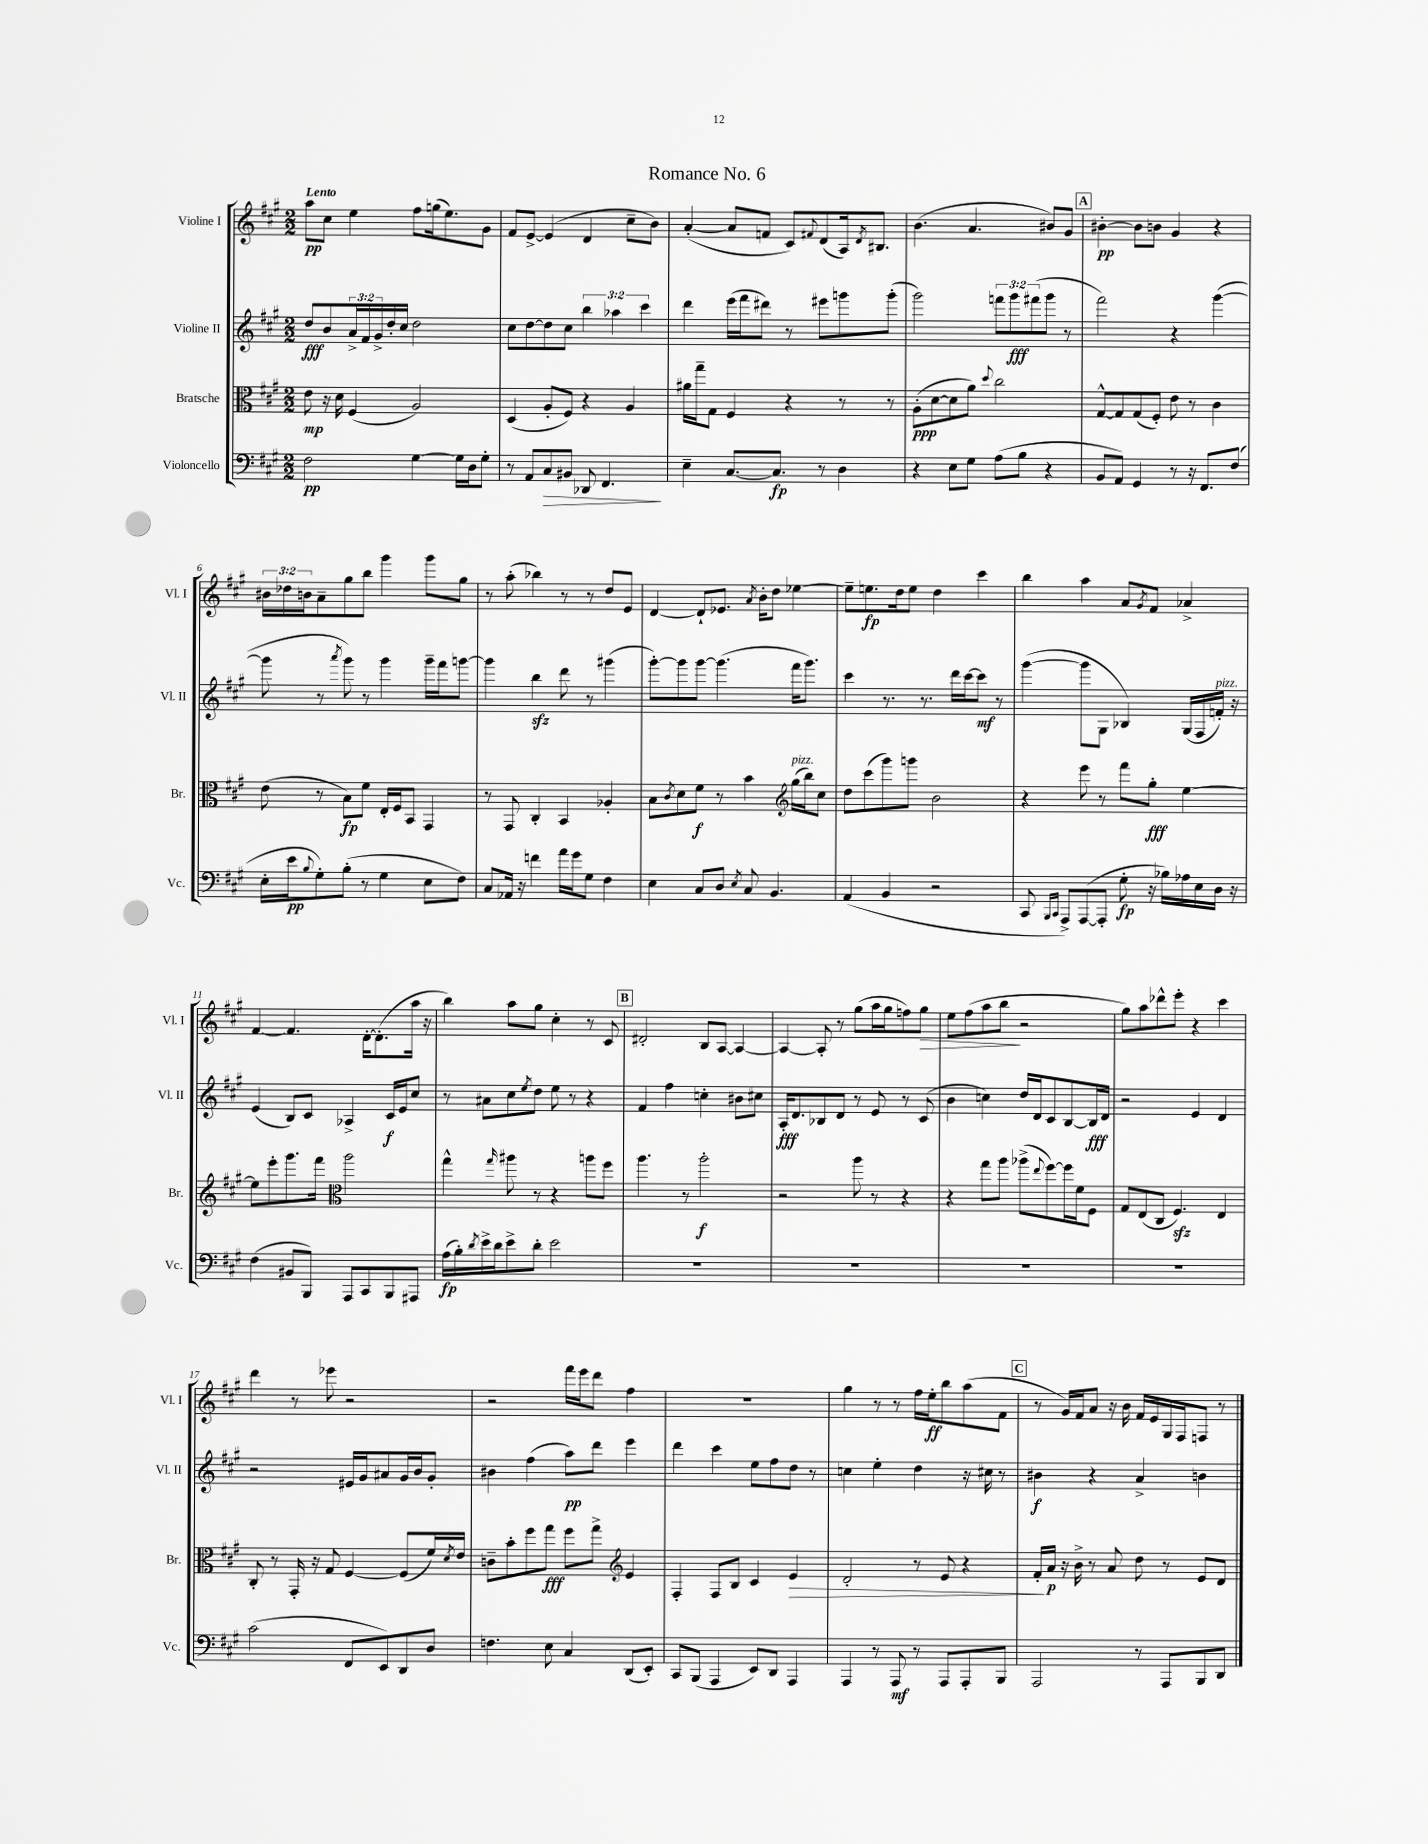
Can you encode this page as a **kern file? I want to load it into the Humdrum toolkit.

**kern	**dynam	**kern	**dynam	**kern	**dynam	**kern	**dynam
*part4	*part4	*part3	*part3	*part2	*part2	*part1	*part1
*staff4	*staff4	*staff3	*staff3	*staff2	*staff2	*staff1	*staff1
*I"Violoncello	*	*I"Bratsche	*	*I"Violine II	*	*I"Violine I	*
*I'Vc.	*	*I'Br.	*	*I'Vl. II	*	*I'Vl. I	*
*clefF4	*	*clefC3	*	*clefG2	*	*clefG2	*
*k[f#c#g#]	*	*k[f#c#g#]	*	*k[f#c#g#]	*	*k[f#c#g#]	*
*M2/2	*	*M2/2	*	*M2/2	*	*M2/2	*
=1	=1	=1	=1	=1	=1	=1	=1
!	!	!	!	!	!	!LO:TX:a:B:t=Lento	!
2F#\	pp	8e\	mp	8dd/L	fff	8aa\L	pp
.	.	16r	.	8b/	.	8cc#\J	.
.	.	16d\	.	.	.	.	.
.	.	(4F#/	.	24a^/L	.	4ee\	.
.	.	.	.	24f#/	.	.	.
.	.	.	.	24g#^/	.	.	.
.	.	.	.	16dd'/	.	.	.
.	.	.	.	16cc#/JJ	.	.	.
[4G#\	.	2A/)	.	2dd\	.	8ff#\L	.
.	.	.	.	.	.	(16ggn\k	.
.	.	.	.	.	.	8.ee\)	.
16G#\LL]	.	.	.	.	.	.	.
16D\J	.	.	.	.	.	.	.
8G#'\J	.	.	.	.	.	8g#\J	.
=2	=2	=2	=2	=2	=2	=2	=2
8r	.	(4D/	.	8cc#\L	.	8f#/L	.
8AA/L	.	.	.	[8dd\	.	[8e^/J	.
!	!LO:HP:b	!	!	!	!	!	!
8C#/	>	8A'/L	.	8dd\]	.	(4e/]	.
8BB#X/J	.	8F#/J)	.	8cc#\J	.	.	.
8DD-X/	.	4r	.	6bb\	.	4d/	.
4.FF#/	.	.	.	.	.	.	.
.	.	.	.	6aa-X\	.	.	.
.	.	4A/	.	.	.	8cc#~\L	.
.	.	.	.	6ccc#\	.	.	.
.	.	.	.	.	.	8b\J)	.
.	]	.	.	.	.	.	.
=3	=3	=3	=3	=3	=3	=3	=3
4E~\	.	16a#X\LL	.	4ddd\	.	([4a'/	.
.	.	16gg#~\J	.	.	.	.	.
.	.	8G#\J	.	.	.	.	.
[8.C#/L	.	4F#/	.	(16eee\LL	.	8a/L]	.
.	.	.	.	16fff#\J	.	.	.
.	.	.	.	8ddd#X\J)	.	8fn/J	.
8.C#/J]	fp	.	.	.	.	.	.
.	.	4r	.	8r	.	8c#/L)	.
.	.	.	.	.	.	8qqf#X/	.
8r	.	.	.	8eee#X\L	.	(8d/	.
4D\	.	8r	.	8gggn\	.	16A/k)	.
.	.	.	.	.	.	8qd/	.
.	.	.	.	.	.	8.B#X/J	.
.	.	8r	.	(8ggg'\J	.	.	.
=4	=4	=4	=4	=4	=4	=4	=4
4r	.	(8A'\L	ppp	2ggg#\)	.	(4.b\	.
.	.	[8d\	.	.	.	.	.
8E\L	.	8d\]	.	.	.	.	.
8G#\J	.	8a\J)	.	.	.	4.a/	.
.	.	8qqdd/	.	.	.	.	.
(8A\L	.	2cc#\	.	12fffn\L	.	.	.
.	.	.	.	12ggg#\	fff	.	.
8B\J	.	.	.	.	.	.	.
.	.	.	.	(12fff#X\	.	.	.
4r	.	.	.	8ggg#\J	.	8b#X/L)	.
.	.	.	.	8r	.	8g#/J	.
!!LO:REH:place=s1:t=A
=5	=5	=5	=5	=5	=5	=5	=5
8BB/L	.	[8G#^^/L	.	2fff#\)	.	[4b#X'\	pp
8AA/J)	.	8G#/]	.	.	.	.	.
4GG#/	.	(8G#/	.	.	.	8b#\L]	.
.	.	8F#'/J)	.	.	.	8bn\J	.
8r	.	8e\	.	4r	.	4g#/	.
16r	.	8r	.	.	.	.	.
8.FF#/L	.	.	.	.	.	.	.
.	.	4c#\	.	([4ggg#\	.	4r	.
(8F#/J	.	.	.	.	.	.	.
!!LO:LB:g=z
=6	=6	=6	=6	=6	=6	=6	=6
16E'\LL	.	(8e\	.	8ggg#\]	.	24b#X\LL	.
.	.	.	.	.	.	24dd-X\	.
16e\J	pp	.	.	.	.	.	.
.	.	.	.	.	.	24bn\J	.
8qqB/	.	.	.	.	.	.	.
8G#'\)	.	8r	.	8r	.	8a~\	.
.	.	.	.	8qaaa/	.	.	.
(8B'\J	.	8B\L)	fp	8ggg#\)	.	8gg#\	.
8r	.	8f#\J	.	8r	.	8bb\J	.
4G#\	.	16E'/LL	.	4ggg#\	.	4ggg#\	.
.	.	16F#/J	.	.	.	.	.
.	.	8BB/J	.	.	.	.	.
8E\L	.	4GG#/	.	16ggg#~\LL	.	8ggg#\L	.
.	.	.	.	16fff#\J	.	.	.
8F#\J)	.	.	.	[8gggn\J	.	8gg#\J	.
=7	=7	=7	=7	=7	=7	=7	=7
8C#/L	.	8r	.	4ggg\]	.	8r	.
16AA-X/Jk	.	8GG#/	.	.	.	(8aa'\	.
16r	.	.	.	.	.	.	.
4fn\	.	4C#'/	.	4bbzz\	.	4bb-X\)	.
16a\LL	.	4BB/	.	8ddd\	.	8r	.
16g#\J	.	.	.	.	.	.	.
8G#\J	.	.	.	8r	.	8r	.
4F#\	.	4A-X'/	.	(4ggg#X\	.	8dd/L	.
.	.	.	.	.	.	8e/J	.
=8	=8	=8	=8	=8	=8	=8	=8
4E\	.	8B\L	.	[8ggg#'\L)	.	[4d/	.
.	.	8qc#/	.	.	.	.	.
.	.	8d\	.	8ggg#\]	.	.	.
8C#/L	.	8f#\J	f	[8ggg#\J	.	8d`/L]	.
8D/J	.	8r	.	(4.ggg#\]	.	8.e-X/J	.
8qE/	.	.	.	.	.	.	.
8C#/	.	4b\	.	.	.	.	.
.	.	.	.	.	.	8qa/	.
.	.	.	.	.	.	16b'\KL	.
4.BB/	.	.	.	.	.	8dd\J	.
*	*	*clefG2	*	*	*	*	*
!	!	!LO:TX:a:i:t=pizz.	!	!	!	!	!
.	.	(16gg#\LL	.	16fff#\KL	.	[4ee-X\	.
.	.	16bb\J)	.	8.ggg#\J)	.	.	.
.	.	8cc#\J	.	.	.	.	.
=9	=9	=9	=9	=9	=9	=9	=9
(4AA/	.	8dd\L	.	4ccc#\	.	8ee-~\L]	.
.	.	(8ccc#\	.	.	.	8.een\	fp
4BB/	.	8ggg#\)	.	8.r	.	.	.
.	.	.	.	.	.	16dd\k	.
.	.	8gggn\J	.	.	.	8ee\J	.
.	.	.	.	8.r	.	.	.
2r	.	2b\	.	.	.	4dd\	.
.	.	.	.	16ddd\LL	.	.	.
.	.	.	.	[16ccc#\J	.	.	.
.	.	.	.	8ccc#\J]	mf	4ccc#\	.
.	.	.	.	8r	.	.	.
=10	=10	=10	=10	=10	=10	=10	=10
8CC#/	.	4r	.	([4ggg#\	.	4bb\	.
16qqBBB/LL	.	.	.	.	.	.	.
16qqCC#/JJ	.	.	.	.	.	.	.
8AAA^/L)	.	.	.	.	.	.	.
([8AAA/	.	8eee\	.	8ggg#\L]	.	4aa\	.
8AAA'/J]	.	8r	.	8G#\J	.	.	.
8G#'\	fp	8fff#\L	.	4B-X/)	.	8a/L	.
.	.	.	.	.	.	8qg#/	.
16r	.	8gg#'\J	fff	.	.	8f#/J	.
16B-X\LL)	.	.	.	.	.	.	.
16A-X\	.	[4ee\	.	(16G#/LL	.	4a-X^/	.
16E\	.	.	.	16F#/	.	.	.
!	!	!	!	!LO:TX:a:i:t=pizz.	!	!	!
16D\JJ	.	.	.	16fn'/JJ)	.	.	.
16r	.	.	.	16r	.	.	.
!!LO:LB:g=z
=11	=11	=11	=11	=11	=11	=11	=11
(4F#\	.	8ee\L]	.	(4e/	.	[4f#/	.
.	.	8eee'\	.	.	.	.	.
8BB#X/L	.	8.ggg#\	.	8B/L)	.	4.f#/]	.
8BBB/J)	.	.	.	8c#/J	.	.	.
.	.	16fff#\Jk	.	.	.	.	.
*	*	*clefC3	*	*	*	*	*
8AAA/L	.	2aa\	.	4A-X^/	.	.	.
8CC#/	.	.	.	.	.	[16d'\KL	.
.	.	.	.	.	.	(8.d'\]	.
8BBB/	.	.	.	16c#/LL	f	.	.
.	.	.	.	16e/J	.	.	.
8AAA#X/J	.	.	.	8cc#/J	.	16aa\Jk	.
.	.	.	.	.	.	16r	.
=12	=12	=12	=12	=12	=12	=12	=12
(16A\LL	fp	4gg#^^\	.	8r	.	4bb\)	.
16B'\)	.	.	.	.	.	.	.
8qd/	.	.	.	.	.	.	.
16e^\	.	.	.	8a#X\L	.	.	.
16d\J	.	.	.	.	.	.	.
.	.	16qqgg#/	.	.	.	.	.
8e^\	.	8aa#X\	.	8cc#\	.	8aa\L	.
.	.	.	.	8qee/	.	.	.
8d'\J	.	8r	.	8dd\J	.	8gg#\J	.
2e\	.	4r	.	8ee\	.	4cc#'\	.
.	.	.	.	8r	.	.	.
.	.	8aan\L	.	4r	.	8r	.
.	.	8ff#\J	.	.	.	8c#/	.
!!LO:REH:place=s1:t=B
=13	=13	=13	=13	=13	=13	=13	=13
1r	.	4.aa\	.	4f#/	.	2d#X'/	.
.	.	.	.	4ff#\	.	.	.
.	.	8r	.	.	.	.	.
.	.	2aa'\	f	4ccn'\	.	8B/L	.
.	.	.	.	.	.	[8A/J	.
.	.	.	.	8b#X\L	.	4A/_	.
.	.	.	.	8cc#X\J	.	.	.
=14	=14	=14	=14	=14	=14	=14	=14
1r	.	2r	.	16A'/KL	fff	4A/_	.
.	.	.	.	8.d/	.	.	.
.	.	.	.	8B-X/	.	8A'/]	.
.	.	.	.	8d/J	.	8r	.
.	.	8aa\	.	8r	.	(8gg#\L	.
.	.	8r	.	8e/	.	16aa\L	.
.	.	.	.	.	.	16gg#\J	.
.	.	4r	.	8r	.	8ffn\)	.
!	!	!	!	!	!	!	!LO:HP:b
.	.	.	.	(8c#/	.	8gg#\J	>
=15	=15	=15	=15	=15	=15	=15	=15
1r	.	4r	.	4b\	.	8ee\L	.
.	.	.	.	.	.	(8ff#\	.
.	.	8gg#\L	.	4ccn\)	.	8aa\	.
.	.	8aa\J	.	.	.	8bb\J	.
.	.	(8aa-X^\L	.	16dd/LL	.	2r	]
.	.	.	.	16d/J	.	.	.
.	.	8qqee/	.	.	.	.	.
.	.	[8ff#\)	.	8c#/	.	.	.
.	.	16ff#\L]	.	[8B/	.	.	.
.	.	16f#\J	.	.	.	.	.
.	.	8F#\J	.	16B/L]	fff	.	.
.	.	.	.	16d/JJ	.	.	.
=16	=16	=16	=16	=16	=16	=16	=16
1r	.	8G#/L	.	2r	.	8gg#\L)	.
.	.	(8E/	.	.	.	8aa\	.
.	.	8C#/J	.	.	.	8ddd-X^^\	.
.	.	4.F#zz/)	.	.	.	8eee'\J	.
.	.	.	.	4e/	.	4r	.
.	.	4E/	.	4d/	.	4ccc#\	.
!!LO:LB:g=z
=17	=17	=17	=17	=17	=17	=17	=17
(2c#\	.	8C#'/	.	2r	.	4ddd\	.
.	.	8r	.	.	.	.	.
.	.	16GG#'/	.	.	.	8r	.
.	.	16r	.	.	.	.	.
.	.	8G#/	.	.	.	8eee-X\	.
8FF#/L	.	[4F#/	.	16e#X/LL	.	2r	.
.	.	.	.	16g#/J	.	.	.
8EE/)	.	.	.	8a#X/	.	.	.
8DD/	.	(8F#/L]	.	16g#/L	.	.	.
.	.	.	.	16b/J	.	.	.
8D/J	.	16f#/L)	.	8g#'/J	.	.	.
.	.	8qd/	.	.	.	.	.
.	.	16e/JJ	.	.	.	.	.
=18	=18	=18	=18	=18	=18	=18	=18
4.Fn\	.	8cn~\L	.	4b#X\	.	2r	.
.	.	8b'\	.	.	.	.	.
.	.	8ff#\	.	(4ff#\	.	.	.
8E\	.	8gg#\J	fff	.	.	.	.
4C#/	.	8ff#\L	.	8aa\L)	pp	16fff#\LL	.
.	.	.	.	.	.	16eee\J	.
.	.	8gg#^\J	.	8ddd\J	.	8ddd\J	.
*	*	*clefG2	*	*	*	*	*
(8DD/L	.	4e/	.	4eee\	.	4ff#\	.
8EE'/J)	.	.	.	.	.	.	.
=19	=19	=19	=19	=19	=19	=19	=19
8CC#/L	.	4F#'/	.	4ddd\	.	1r	.
(8BBB/J	.	.	.	.	.	.	.
4AAA/	.	8F#/L	.	4ccc#\	.	.	.
.	.	8B/J	.	.	.	.	.
8EE/L)	.	4c#/	.	8ee\L	.	.	.
8DD/J	.	.	.	8ff#\	.	.	.
!	!	!	!LO:HP:b	!	!	!	!
4AAA/	.	4e/	>	8dd\J	.	.	.
.	.	.	.	8r	.	.	.
=20	=20	=20	=20	=20	=20	=20	=20
4AAA/	.	2d'/	.	4ccn\	.	4gg#\	.
8r	.	.	.	4ee'\	.	8r	.
8AAA/	mf	.	.	.	.	8r	.
8r	.	8r	.	4dd\	.	16ff#\LL	.
.	.	.	.	.	.	16ee'\J	ff
8AAA/L	.	8e/	.	.	.	8bb\	.
8AAA'/	.	4r	.	16r	.	(8aa\	.
.	.	.	.	16cc#X\	.	.	.
8BBB/J	.	.	.	8r	.	8f#\J	.
!!LO:REH:place=s1:t=C
=21	=21	=21	=21	=21	=21	=21	=21
2AAA/	.	16f#'/LL	.	4b#X\	f	8r	.
.	.	16a/JJ	] p	.	.	.	.
.	.	16r	.	.	.	16g#/LL)	.
.	.	16b^\	.	.	.	16f#/J	.
.	.	8r	.	4r	.	8a/J	.
.	.	8a/	.	.	.	16r	.
.	.	.	.	.	.	16b\	.
8r	.	8dd\	.	4a^/	.	16f#/LL	.
.	.	.	.	.	.	16e/	.
8AAA/L	.	8r	.	.	.	16G#/	.
.	.	.	.	.	.	16F#/J	.
8BBB/	.	8e/L	.	4bn\	.	8Fn/J	.
8DD/J	.	8d/J	.	.	.	8r	.
==	==	==	==	==	==	==	==
*-	*-	*-	*-	*-	*-	*-	*-
